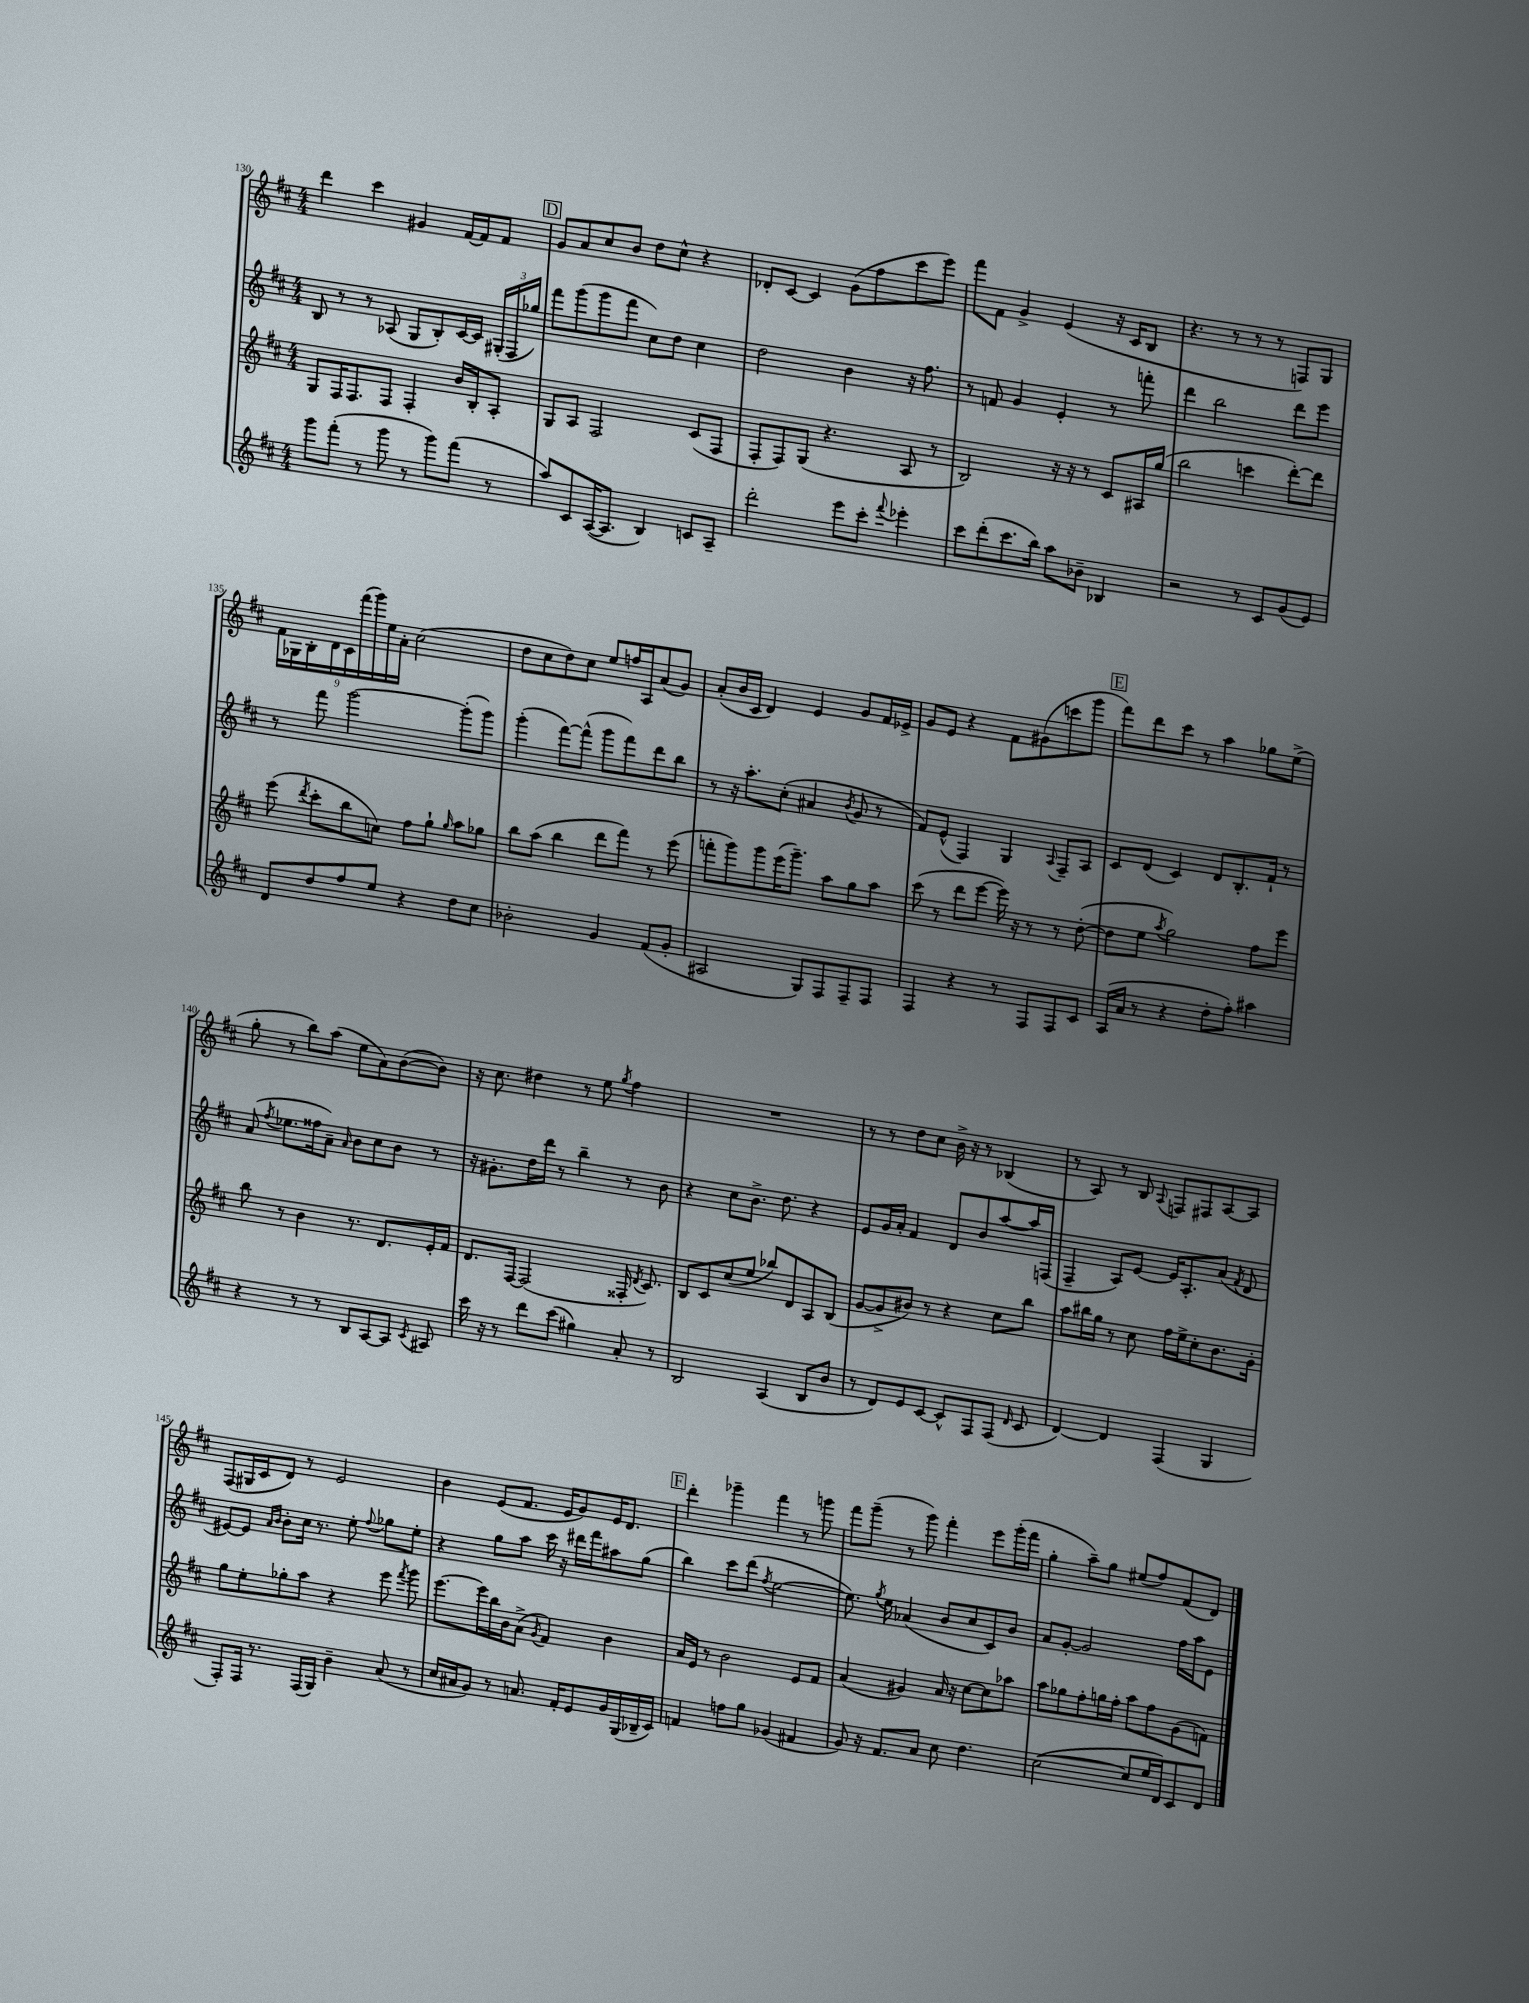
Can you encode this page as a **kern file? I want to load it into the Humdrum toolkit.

**kern	**kern	**kern	**kern
*staff4	*staff3	*staff2	*staff1
*clefG2	*clefG2	*clefG2	*clefG2
*k[f#c#]	*k[f#c#]	*k[f#c#]	*k[f#c#]
*M4/4	*M4/4	*M4/4	*M4/4
8ggg	8G	8B	4ddd
(8fff#'	16F#	8r	.
.	8.F#	.	.
8r	.	8r	4ccc#
8ggg	8F#	(8A-	.
8r	4F#'	8G	4g#
8ggg)	.	8B')	.
(8fff#	16b	[16c#	[16f#
.	16B'	16c#]	16f#]
8r	8A'	(24G#'	8f#
.	.	24F#	.
.	.	24gg-)	.
=	=	=	=
8aa)	8G	8fff#	8g
8c#	8A	(8ggg	8a
([16A	2F#	8ggg	8cc#
8.A]	.	.	.
.	.	8fff#	8b
4B)	.	8cc#)	8dd
.	.	8dd	8cc#^^
8c	(8c#	4cc#	4r
8A~	8F#	.	.
=	=	=	=
2ddd'	8F#'	2dd	8d-'
.	8F#)	.	[8c#
.	(8G	.	4c#]
.	4.r	.	.
8eee	.	4b	(8g
8ccc#'	.	.	8ff#
8qqfff#	.	.	.
4eee-'	8A	16r	8ccc#
.	.	8.ff#	.
.	8r	.	8eee)
=	=	=	=
8ccc#	2B)	8r	8fff#
(8ddd'	.	8f	8f#
8.ccc#	.	4g	4g^
16bb)	.	.	.
8aa	16r	4e'	(4e
.	16r	.	.
8b-~	8r	.	.
4B-	8c#	8r	16r
.	.	.	16c#
.	16A#	8fff'	8B
.	(16gg	.	.
=	=	=	=
2r	2bb	4ddd	4.r
.	.	2bb	.
.	.	.	8r
8r	4ccc	.	8r
8c#	.	.	8r
(8g	[8ddd')	8ddd	8F)
8e)	8ddd]	8eee	8G
=	=	=	=
8d	(8eee	8r	18f#
.	.	.	18G-
.	.	.	18B'
.	8qddd	.	.
8dd	8ccc#'	8fff#	.
.	.	.	18d
.	.	.	18c#
8ff#	8bb	[2ggg	.
.	.	.	(18fff#
.	.	.	18ggg)
8ee	8cc)	.	.
.	.	.	18ee
.	.	.	18a'
4r	8ff#	.	(2cc#
.	8gg`	.	.
.	16qqgg	.	.
8dd	8aa	(8ggg']	.
8cc#	8gg-	8ggg)	.
=	=	=	=
2b-'	8bb	(4ggg'	8dd
.	(8aa	.	8cc#
.	4bb	[8fff#)	8dd)
.	.	(8fff#^^]	8cc#
4g	8ddd	8ggg	8ee
.	8fff#)	8fff#)	16ff
.	.	.	16A
(8f#	8r	8ddd	(8a
8g'	(8eee	8bb	8g)
=	=	=	=
2A#	8fff'	8r	(8a'
.	8ggg)	16r	16b
.	.	8.aa'	16c#
.	8ggg	.	4d)
.	(16eee	(8cc#'	.
.	8.ggg~)	.	.
8G)	.	4a#	4e
8F#	8aa	.	.
.	.	8qb	.
8F#~	8gg	8g	8g
8F#	8aa	8r	16f#
.	.	.	16e-^
=	=	=	=
4F#	(8ccc#	8f#)	8g
.	8r	(8e^^	8e
4r	8ddd	4F#)	4r
.	[8eee	.	.
8r	16eee])	4G	8f#
.	16r	.	.
8F#	8r	.	(8g#
.	.	8qqA	.
8F#	8r	8F#~	8ccc
8c#	([8dd'	8A	8ggg
=	=	=	=
(16A	8dd]	8c#	8fff#)
16a	.	.	.
8r	8ee	(8d	8ddd
.	8qaa	.	.
4r	2gg)	4c#)	8ccc#
.	.	.	8r
8dd'	.	8d	4aa
8ff#')	.	8.B'	.
4aa#	8ff#	.	8gg-
.	.	16f#`	.
.	8eee	8r	(8ee^
=	=	=	=
4r	8bb	(8a	8gg'
.	.	8qff#	.
.	8r	8.ee-	8r
8r	4b	.	8bb)
.	.	16ff##	.
8r	.	8a~)	(8aa
.	.	16qqa	.
8B	8.r	8b	8ee
[8A	.	8cc#	8a)
.	8.d	.	.
8A]	.	8b	([8b
8qc#	.	.	.
8A#	16e'	8r	8b])
.	16f#	.	.
=	=	=	=
16ccc#	8.d	16r	16r
16r	.	8.g#'	8.cc#
8r	.	.	.
.	[16F#	.	.
8ddd	(2F#]	16dd	4dd#
.	.	16ddd	.
(8ccc#	.	8r	.
4gg#)	.	4bb~	8r
.	.	.	8ee
.	.	.	8qgg
8a'	16F##'	8r	4ff#
.	8qd	.	.
.	8.c#)	.	.
8r	.	8b	.
=	=	=	=
2B	8B	4r	1r
.	8c#	.	.
.	(8cc#	8cc#	.
.	8ee	8.b^	.
(4A	8bb-)	.	.
.	.	8.dd	.
.	8d	.	.
8B	8A	4r	.
8b	(8B	.	.
=	=	=	=
8r	[8g	8e	8r
8d)	8g^]	16g	8r
.	.	16a'	.
8e	8b#)	4f#	8dd
[8c#	8r	.	8cc#
8c#^^]	4r	8d	16b^
.	.	.	16r
8F#	.	8b	8r
(8F#	8cc#	[8aa	(4B-
16qqd	.	.	.
8c#	8bb	16aa]	.
.	.	(16F	.
=	=	=	=
[4d)	8aa	4F#~	8r
.	16bb#	.	8A)
.	16gg	.	.
4d]	8r	8A)	8r
.	8cc#	[8e	8B
.	.	.	8qqA
(4F#	16ff#	16e]	8F
.	16ee^	8.A'	.
.	8cc#'	.	8F#
4G	8.b	(8a	[8A
.	.	8qf#	.
.	.	8d	8A]
.	16g'	.	.
=	=	=	=
8F#')	8gg	[8e#)	(8F#
16F#	8ee'	8e#]	16G#
8.r	.	.	16c#
.	.	16qqa	.
.	.	16qqb	.
.	8gg-'	8b'	8d)
(16F#	8aa	16cc#	8r
16G)	.	8.r	.
4b~	4r	.	2e
.	.	8ee'	.
.	.	8qqff#	.
(8a	8eee	8gg-	.
.	8qfff#	.	.
8r	8ggg	8ee'	.
=	=	=	=
16cc#	[8.eee	4r	4b
16a#	.	.	.
8g)	.	.	.
.	16eee]	.	.
8r	16bb	8gg	(8e
.	16b	.	.
8.a	(8a^	8aa	8.f#
.	8qg	.	.
.	4f#)	16ccc#	.
16f#'	.	16r	16e
8e	.	16ddd#	8g)
.	.	16fff#	.
16g	4b	8aa#	16e
(16G	.	.	8.d
16B-~	.	(8gg	.
16c#)	.	.	.
=	=	=	=
4f	16a	4bb)	4ddd'
.	16e	.	.
.	8r	.	.
8ff	2b	8ccc#	4ggg-~
8gg	.	(8ddd	.
.	.	8qff#	.
(4g-	.	[2ee	4fff#
4f#	8e	.	8r
.	8f#	.	8ggg
=	=	=	=
8g)	(4a	8.ee])	8fff#
16r	.	.	(8ggg~
.	.	8qgg	.
8.f#	.	16ee	.
.	4g#)	(4a-	8r
8a	.	.	8ggg)
8cc#	16a	8b	4fff#'
.	16r	.	.
4.dd	[8cc#	8cc#	.
.	8cc#]	8c#)	8eee
.	8aa-	8b	(16ggg'
.	.	.	16fff#
=	=	=	=
([2cc#	8aa	8a	4gg'
.	8gg-	[8g'	.
.	8ff#'	2g]	8aa~)
.	16gg	.	8gg
.	16ff#'	.	.
8cc#]	8aa	.	(8ee#
16ee	8ff#	.	8ff#)
16d)	.	.	.
8c#	(8g	16ff#	(8f#
.	.	16aa	.
8d	8f)	8e	8d)
==	==	==	==
*-	*-	*-	*-
